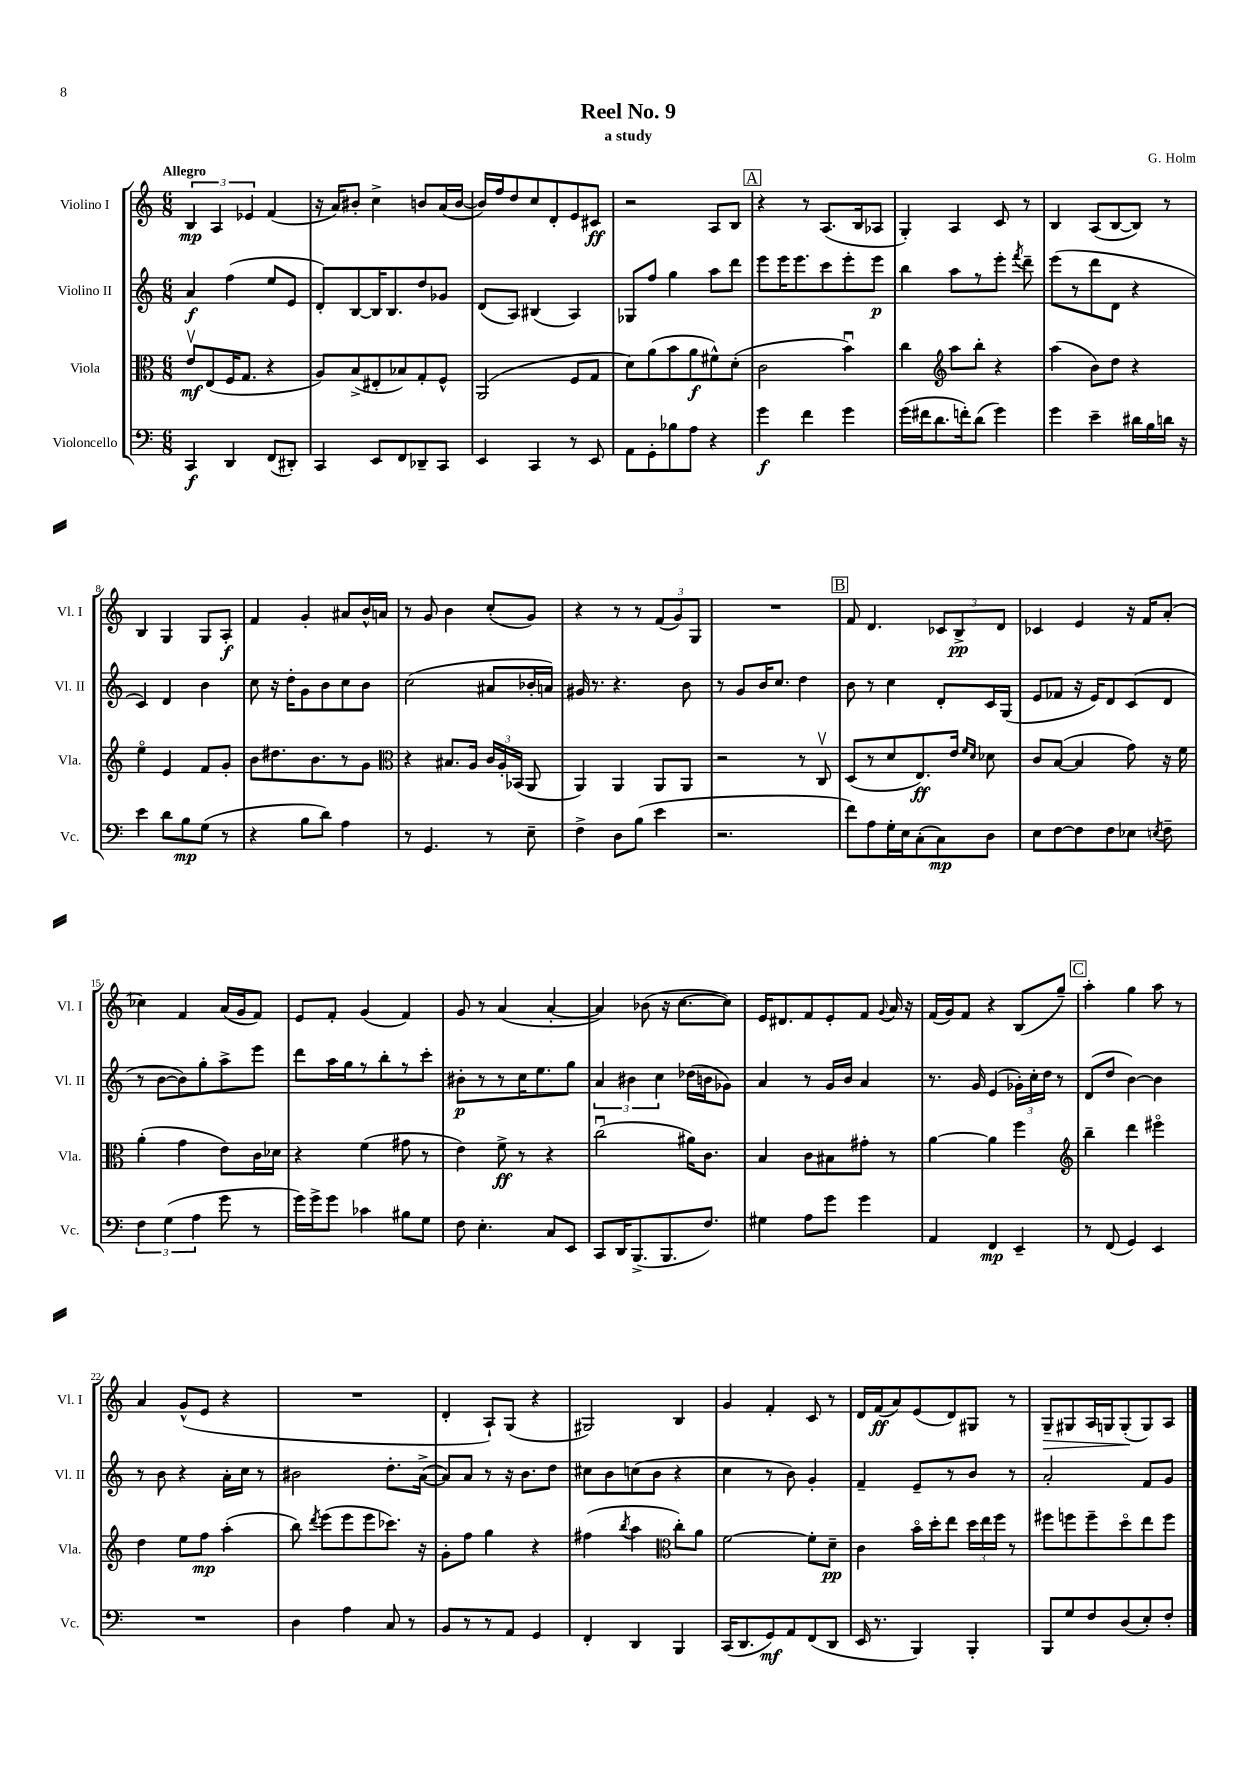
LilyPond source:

\header { title = "Reel No. 9" composer = "G. Holm" subtitle = "a study" }
<<
\new StaffGroup <<
\new Staff = "s0" \with { instrumentName = "Violino I" shortInstrumentName = "Vl. I" } {
    \clef treble \key c \major \numericTimeSignature \time 6/8 \tempo "Allegro"
    \autoBeamOff \tuplet 3/2 { b4\mp a4 ees'4 } f'4( |
    r16 a'16[) bis'8]-. c''4-> b'8[ a'16( b'16]~ |
    b'16[) f''16 d''8 c''8 d'8-. e'8 cis'8]\ff |
    r2 a8[ b8] |
    \mark \markup { \box "A" } r4 r8 a8.[( b16 aes8] |
    g4-.) a4 c'8 r8 |
    b4 a8[( b8~ b8]) r8 |
    b4 g4 g8[ a8]-.\f |
    f'4 g'4-. ais'8[ b'16-^ a'16] |
    r8 g'8 b'4 c''8[-.( g'8]) |
    r4 r8 r8 \tuplet 3/2 { f'8[( g'8) g8] } |
    R2. |
    \mark \markup { \box "B" } f'8 d'4. \tuplet 3/2 { ces'8[ b8->\pp d'8] } |
    ces'4 e'4 r16 f'16[ a'8]-.( |
    ces''4) f'4 a'16[( g'16 f'8]) |
    e'8[ f'8]-. g'4( f'4) |
    g'8 r8 a'4( a'4~-. |
    a'4) bes'8( r16 c''8.[~ c''8]) |
    e'16[ dis'8. f'8 e'8-. f'8] \appoggiatura { g'8 } a'16 r16 |
    f'16[( g'16) f'8] r4 b8[( g''8]--) |
    \mark \markup { \box "C" } a''4-. g''4 a''8 r8 |
    a'4 g'8[-^( e'8] r4 |
    R2. |
    d'4-. a8[-!) g8]( r4 |
    gis2) b4 |
    g'4 f'4-. c'8 r8 |
    d'16[ f'16\ff( a'8) e'8( d'8) gis8] r8 |
    g8[--\> gis8 a16 g16 g8-.\!( g8) a8] \bar "|." |
}
\new Staff = "s1" \with { instrumentName = "Violino II" shortInstrumentName = "Vl. II" } {
    \clef treble \key c \major \numericTimeSignature \time 6/8
    \autoBeamOff a'4\f f''4( e''8[ e'8] |
    d'8[-.) b8~ b16 b8. d''8 ges'8] |
    d'8[( a8]) bis4( a4) |
    ges8[ f''8] g''4 a''8[ d'''8] |
    \mark \markup { \box "A" } e'''8[ e'''16 e'''8. c'''8 e'''8-. e'''8]\p |
    b''4 a''8[ r8 e'''8]-. \acciaccatura { f'''8 } d'''8-- |
    e'''8[( r8 d'''8 d'8] r4 |
    c'4) d'4 b'4 |
    c''8 r16 d''16[-. g'8 b'8 c''8 b'8] |
    c''2( ais'8[ bes'16-. a'16]) |
    gis'16 r8. r4. b'8 |
    r8 g'8[ b'16 c''8.] d''4 |
    \mark \markup { \box "B" } b'8 r8 c''4 d'8[-. c'16 g16]( |
    e'8[ fes'8] r16 e'16[) d'8 c'8( d'8] |
    r8 b'8[~ b'8) g''8-. a''8-> e'''8] |
    d'''8[ a''16 g''16 r8 b''8-. r8 c'''8]-. |
    bis'8[-.\p r8 r8 c''16 e''8. g''8] |
    \tuplet 3/2 { a'4 bis'4 c''4 } des''16[( b'16 ges'8]) |
    a'4 r8 g'16[ b'16] a'4 |
    r8. g'16 e'4( \tuplet 3/2 { ges'16[-.) c''16-. d''16] } r8 |
    \mark \markup { \box "C" } d'8[( d''8] b'4~) b'4 |
    r8 b'8 r4 a'16[-. c''16] r8 |
    bis'2 d''8.[-. a'16]~->( |
    a'8[) a'8] r8 r16 b'8.[ d''8] |
    cis''8[ b'8 c''8( b'8] r4 |
    c''4 r8 b'8) g'4-. |
    f'4-- e'8[-- r8 b'8] r8 |
    a'2-. f'8[ g'8] \bar "|." |
}
\new Staff = "s2" \with { instrumentName = "Viola" shortInstrumentName = "Vla." } {
    \clef alto \key c \major \numericTimeSignature \time 6/8
    \autoBeamOff e'8[\upbow\mf e8( f16 g8.] r4 |
    a8[) b8->( eis8-. bes8) g8-. f8]-^ |
    a,2( f8[ g8] |
    d'8[) a'8( b'8 a'8\f fis'8-^) d'8]-.( |
    \mark \markup { \box "A" } c'2 b'4\downbow) |
    c''4 \clef treble a''8[ b''8]-. r4 |
    a''4( b'8[) d''8] r4 |
    e''4\flageolet e'4 f'8[ g'8]-. |
    b'8[ dis''8. b'8. r8 g'8] |
    \clef alto r4 bis8.[ a16] \tuplet 3/2 { c'16[ a16-. bes,16]( } a,8 |
    a,4) a,4 a,8[ a,8] |
    r2 r8 c8\upbow |
    \mark \markup { \box "B" } d8[( r8 d'8 e8.\ff) e'16] \grace { f'16[ d'16] } des'8 |
    c'8[ b8]~( b4 g'8) r16 f'16 |
    a'4-.( g'4 e'8[) c'16 des'16] |
    r4 f'4( gis'8 r8 |
    e'4) f'8->\ff r8 r4 |
    c''2\downbow( ais'16[) c'8.] |
    b4 c'8[ bis8 gis'8]-. r8 |
    a'4~ a'4 f''4 |
    \mark \markup { \box "C" } \clef treble b''4-- d'''4 eis'''4\flageolet |
    d''4 e''8[ f''8]\mp a''4-.( |
    b''8) \acciaccatura { d'''8 } e'''8[( e'''8 e'''8 ces'''8.]) r16 |
    g'8[-. f''8] g''4 r4 |
    fis''4( \acciaccatura { b''8 } a''4 \clef alto c''8[-.) a'8] |
    f'2~ f'8[-. d'8]--\pp |
    c'4 b'16[\flageolet d''16-. e''8] \tuplet 3/2 { d''16[ e''16 f''16] } r8 |
    fis''8[ f''8 f''8-- d''8\flageolet e''8 f''8] \bar "|." |
}
\new Staff = "s3" \with { instrumentName = "Violoncello" shortInstrumentName = "Vc." } {
    \clef bass \key c \major \numericTimeSignature \time 6/8
    \autoBeamOff c,4\f d,4 f,8[( dis,8]-.) |
    c,4 e,8[ f,8 des,8-- c,8] |
    e,4 c,4 r8 e,8 |
    a,8[ g,8-. bes8 a8] r4 |
    \mark \markup { \box "A" } g'4\f f'4 g'4 |
    g'16[( fis'16 d'8. f'16-.) d'8]( g'4) |
    g'4 e'4-- dis'16[ b16 d'16] r16 |
    e'4 d'8[ b8\mp g8]( r8 |
    r4 b8[ d'8]) a4 |
    r8 g,4. r8 e8-- |
    f4-> d8[ b8]( e'4 |
    r2. |
    \mark \markup { \box "B" } f'8[) a8 g16-. e16 c8-.( c8\mp) d8] |
    e8[ f8~ f8 f8 ees8] \acciaccatura { e8 } f8-- |
    \tuplet 3/2 { f4 g4( a4 } g'8 r8 |
    g'16[) g'16-> g'8] ces'4 bis8[ g8] |
    f8 e4.-. c8[ e,8] |
    c,8[ d,16 b,,8.->( b,,8. f8.]) |
    gis4 a8[ g'8] g'4 |
    a,4 f,4\mp e,4-- |
    \mark \markup { \box "C" } r8 f,8( g,4) e,4 |
    R2. |
    d4 a4 c8 r8 |
    b,8[ r8 r8 a,8] g,4 |
    f,4-. d,4 b,,4 |
    c,16[( d,8. g,8\mf) a,8 f,8( d,8] |
    e,16 r8. b,,4) b,,4-. |
    b,,8[ g8 f8 d8( e8-.) f8]-. \bar "|." |
}
>>
>>
